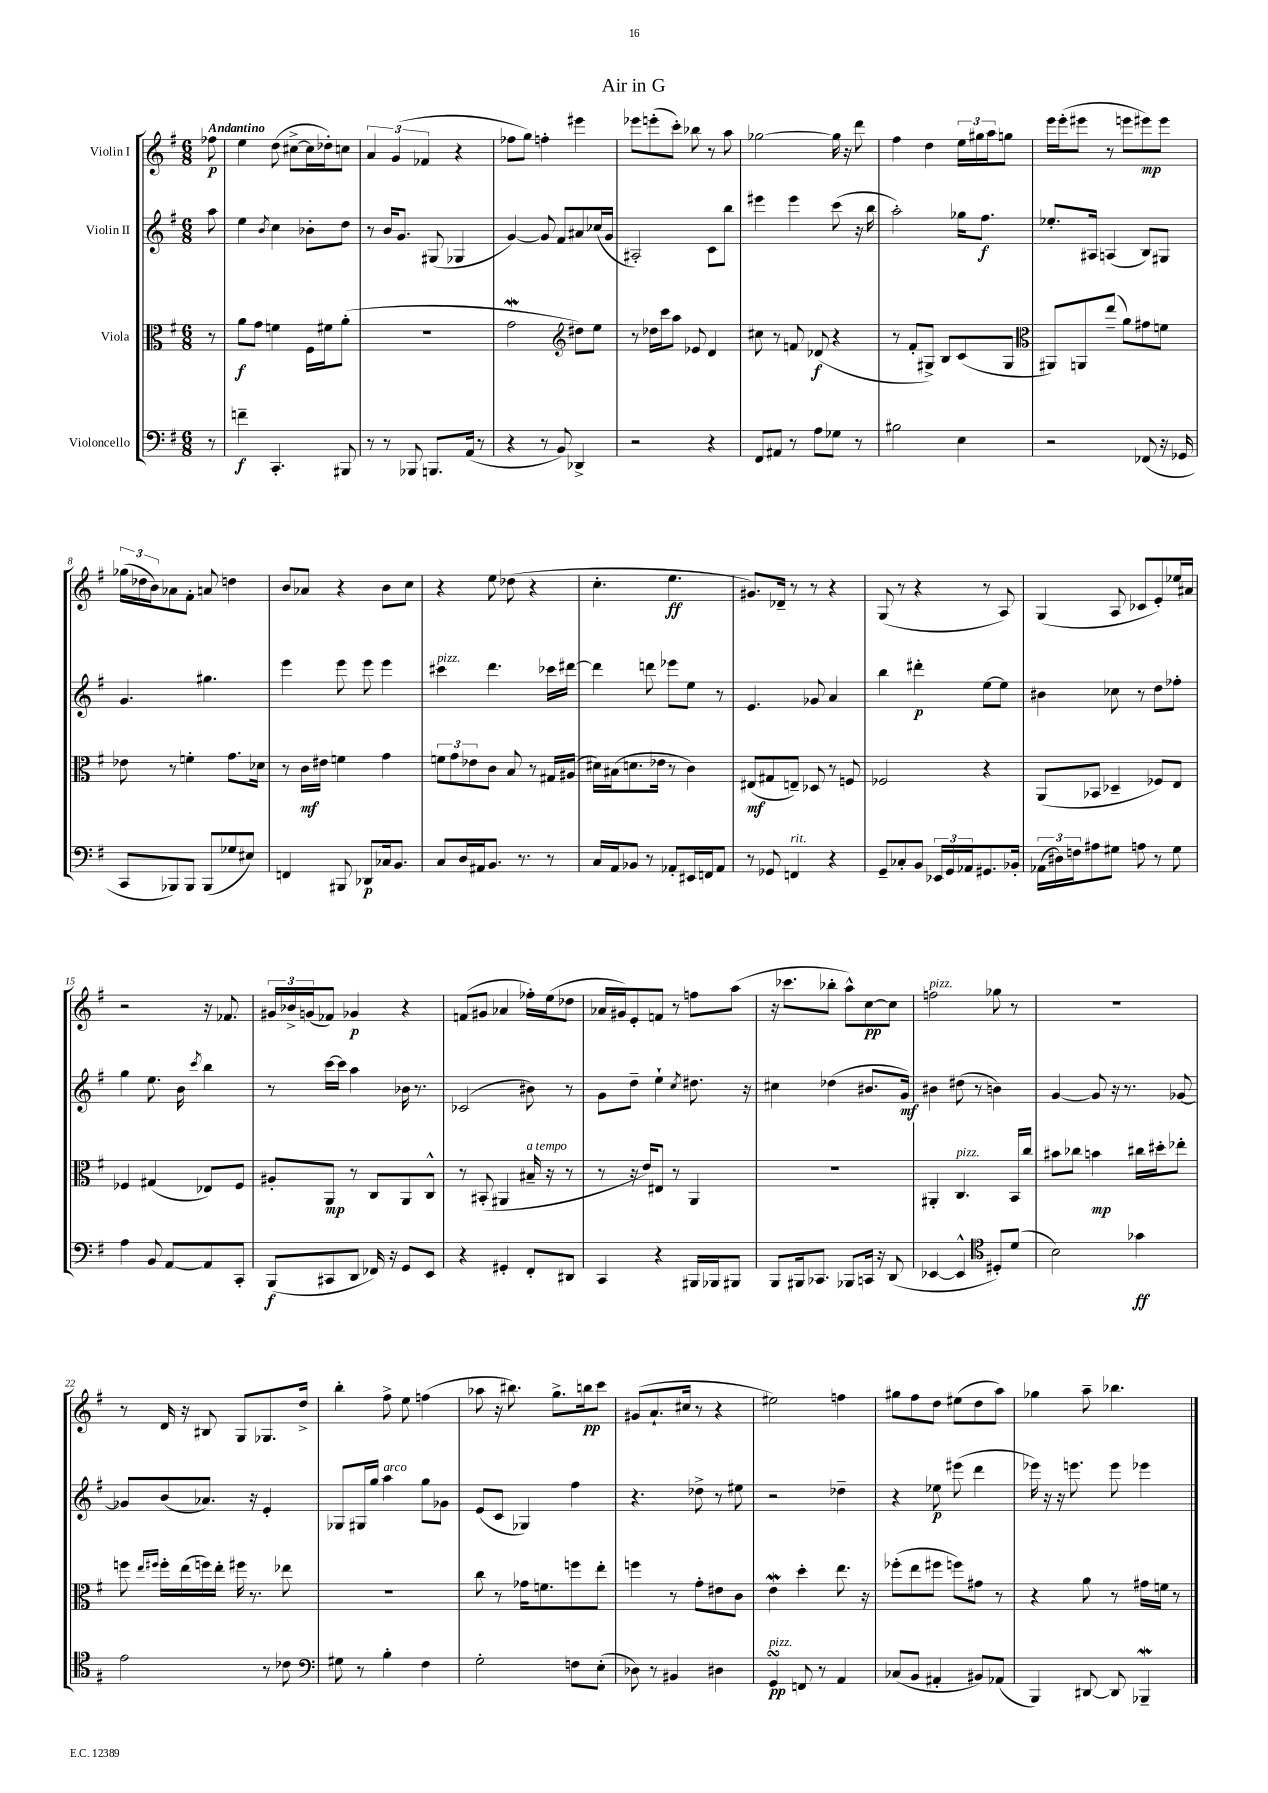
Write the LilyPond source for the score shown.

\header { title = "Air in G" }
<<
\new StaffGroup <<
\new Staff = "s0" \with { instrumentName = "Violin I" } {
    \clef treble \key g \major \numericTimeSignature \time 6/8 \partial 8 \tempo "Andantino"
    fes''8\p |
    e''4 d''8( cis''8~-> cis''16 des''16-.) c''8 |
    \tuplet 3/2 { a'4 g'4( fes'4 } r4 |
    fes''8 g''8) f''4-. eis'''4 |
    ees'''8 e'''8-.( c'''8-.) bes''8 r8 a''8 |
    ges''2~ ges''16 r16 d'''8 |
    fis''4 d''4 \tuplet 3/2 { e''16 gis''16 a''16 } g''8 |
    e'''16 e'''16-.( eis'''8 r8 e'''8 eis'''8\mp) eis'''8 |
    \tuplet 3/2 { ges''16( des''16 b'16) } aes'8 fis'8-. a'8 d''4 |
    b'8 aes'8 r4 b'8 c''8 |
    r4 e''8 des''8( r4 |
    c''4.-. e''4.\ff |
    gis'8.) des'16-- r8 r8 r4 |
    g8( r8 r4 r8 a8) |
    g4( a8 ces'8 e'8-.) ees''16 ais'16 |
    r2 r16 fes'8. |
    \tuplet 3/2 { gis'16 bes'16-> g'16( } fes'8) ges'4\p r4 |
    f'8( gis'8 aes'4 fes''16-.) e''16( des''8 |
    aes'16 gis'16) e'8-. f'8 r8 f''8 a''8( |
    r16 ces'''8. bes''8-. a''8-^) c''8~\pp c''8 |
    f''2^\markup { \italic "pizz." } ges''8 r8 |
    R2. |
    r8 d'16 r16 bis8 g8 ges8. d''16-> |
    b''4-. fis''8-> e''8 f''4( |
    aes''8 r16 bis''8.) g''8.-> b''16\pp c'''8 |
    gis'8( a'8.-! cis''16 r8 r4 |
    eis''2) f''4 |
    gis''8 fis''8 d''8 eis''8( d''8 a''8) |
    ges''4 a''8-- bes''4. \bar "|." |
}
\new Staff = "s1" \with { instrumentName = "Violin II" } {
    \clef treble \key g \major \numericTimeSignature \time 6/8 \partial 8
    a''8 |
    e''4 \acciaccatura { b'8 } c''4 bes'8-. d''8 |
    r8 b'16 g'8. gis8( ges4 |
    g'4~) g'8 fis'8 ais'8 ces''16( g'16 |
    ais2-.) c'8 b''8 |
    eis'''4 eis'''4 c'''8( r16 b''16 |
    a''2-.) ges''16 fis''8.\f |
    ees''8.-. ais16 a4( b8) gis8 |
    g'4. gis''4. |
    e'''4 e'''8 e'''8 e'''4 |
    cis'''4^\markup { \italic "pizz." } d'''4. ces'''16 dis'''16~ |
    dis'''4 d'''8 ees'''8 e''8 r8 |
    e'4. ges'8 a'4 |
    b''4 dis'''4-.\p e''8~ e''8 |
    bis'4 ces''8 r8 d''8 fes''8-. |
    g''4 e''8. b'16 \acciaccatura { c'''8 } b''4 |
    r8 c'''16~ c'''16 a''4 bes'16 r8. |
    ces'2( bis'8) r8 |
    g'8 d''8-- e''4-! \acciaccatura { c''8 } dis''8. r16 |
    cis''4 des''4( bis'8. g'16\mf) |
    bis'4 dis''8( r8 b'4) |
    g'4~ g'8 r16 r8. ges'8~ |
    ges'8 b'8( aes'8.) r16 e'4-. |
    ges8 gis16 g''16 a''4^\markup { \italic "arco" } g''8 ges'8 |
    e'8( c'8 ges4) fis''4 |
    r4. des''8-> r8 eis''8 |
    r2 des''4-- |
    r4 ees''8\p eis'''8( d'''4 |
    ees'''16) r16 r16 e'''8. e'''8 ees'''4 \bar "|." |
}
\new Staff = "s2" \with { instrumentName = "Viola" } {
    \clef alto \key g \major \numericTimeSignature \time 6/8 \partial 8
    r8 |
    a'8\f g'8 f'4 fis16 fis'16 a'8-.( |
    R2. |
    g'2\mordent \clef treble dis''8) e''8 |
    r8 des''16 c'''16 a''8 ees'8 d'4 |
    cis''8 r8 f'8 des'8\f( r4 |
    r8 fis'8-. gis8->) b8 c'8( gis8 |
    \clef alto ais,8) a,8 e''8--( a'8) gis'8 f'8 |
    ees'8 r8 f'4-. g'8. des'16 |
    r8 c'16\mf eis'16 f'4 g'4 |
    \tuplet 3/2 { f'8 g'8 ees'8 } c'8 b8 r8 gis16 ais16( |
    dis'16) bis16( d'8. ees'16 r8 c'4) |
    eis8\mf( gis8 e8--) des8 r8 f8 |
    fes2 r4 |
    a,8( bes,8 des4-- fes8) e8 |
    fes4 gis4( ees8) fes8 |
    ais8-. a,8\mp r8 c8 a,8 c8-^ |
    r8 bis,8-.( ais,4 bis16--^\markup { \italic "a tempo" } r16 r8 |
    r8 r16 e'16) eis8 r8 a,4 |
    R2. |
    ais,4-. c4.^\markup { \italic "pizz." } b,16 c''16 |
    bis'8 ces''8 b'4\mp cis''16 dis''16-. ees''8-. |
    f''8 \grace { e''16 fis''16 } fis''16-. e''16( f''16) e''16-. fis''16 r8. ees''8 |
    R2. |
    c''8 r8 ges'16 f'8. f''8 e''8-. |
    f''4 r8 g'8-. eis'8 c'8 |
    e'4\mordent d''4-. e''8. r16 |
    fes''8-.( e''8 fis''8 f''8) gis'8 r8 |
    r4 a'8 r8 gis'16 f'16 r8 \bar "|." |
}
\new Staff = "s3" \with { instrumentName = "Violoncello" } {
    \clef bass \key g \major \numericTimeSignature \time 6/8 \partial 8
    r8 |
    f'4--\f c,4.-. bis,,8 |
    r8 r8 bes,,8 b,,8. a,16( r8 |
    r4 r8 b,8) des,4-> |
    r2 r4 |
    fis,8 ais,8 r8 a8 ges8 r8 |
    bis2 e4 |
    r2 fes,8( r16 ges,16 |
    c,8 bes,,8) bes,,8 bes,,8( ges8 eis8) |
    f,4 bis,,8 des,8\p ces16 b,8. |
    c8 d16 ais,16 b,8. r8. r8 |
    c16 a,16 bes,8 r8 aes,8-. eis,16 f,16 aes,8 |
    r8 ges,8 f,4^\markup { \italic "rit." } r4 |
    g,8-- ces8-. b,8 \tuplet 3/2 { ees,16 g,16 aes,16 } gis,8. bes,16-. |
    \tuplet 3/2 { aes,16( dis16) f16 } ais8 gis8 a8 r8 gis8 |
    a4 b,8 a,8~ a,8 c,8-. |
    b,,8\f( cis,8 d,8 fes,16) r16 g,8 e,8 |
    r4 gis,4-. fis,8-. dis,8 |
    c,4 r4 bis,,16 bes,,16 bis,,8 |
    b,,8 bis,,16 ces,8. bes,,8 c,16 r16 d,8( |
    ees,4~ ees,4-^ \clef tenor dis8-.) d'8( |
    b2) ges'4\ff |
    e'2 r8 ces'8 |
    \clef bass gis8 r8 b4-. fis4 |
    g2-. f8 e8-.( |
    des8) r8 bis,4 dis4 |
    g,4\turn\pp^\markup { \italic "pizz." } f,8 r8 a,4 |
    ces8( b,8 ais,4-. bis,8) aes,8( |
    b,,4) dis,8~ dis,8 bes,,4--\mordent \bar "|." |
}
>>
>>
